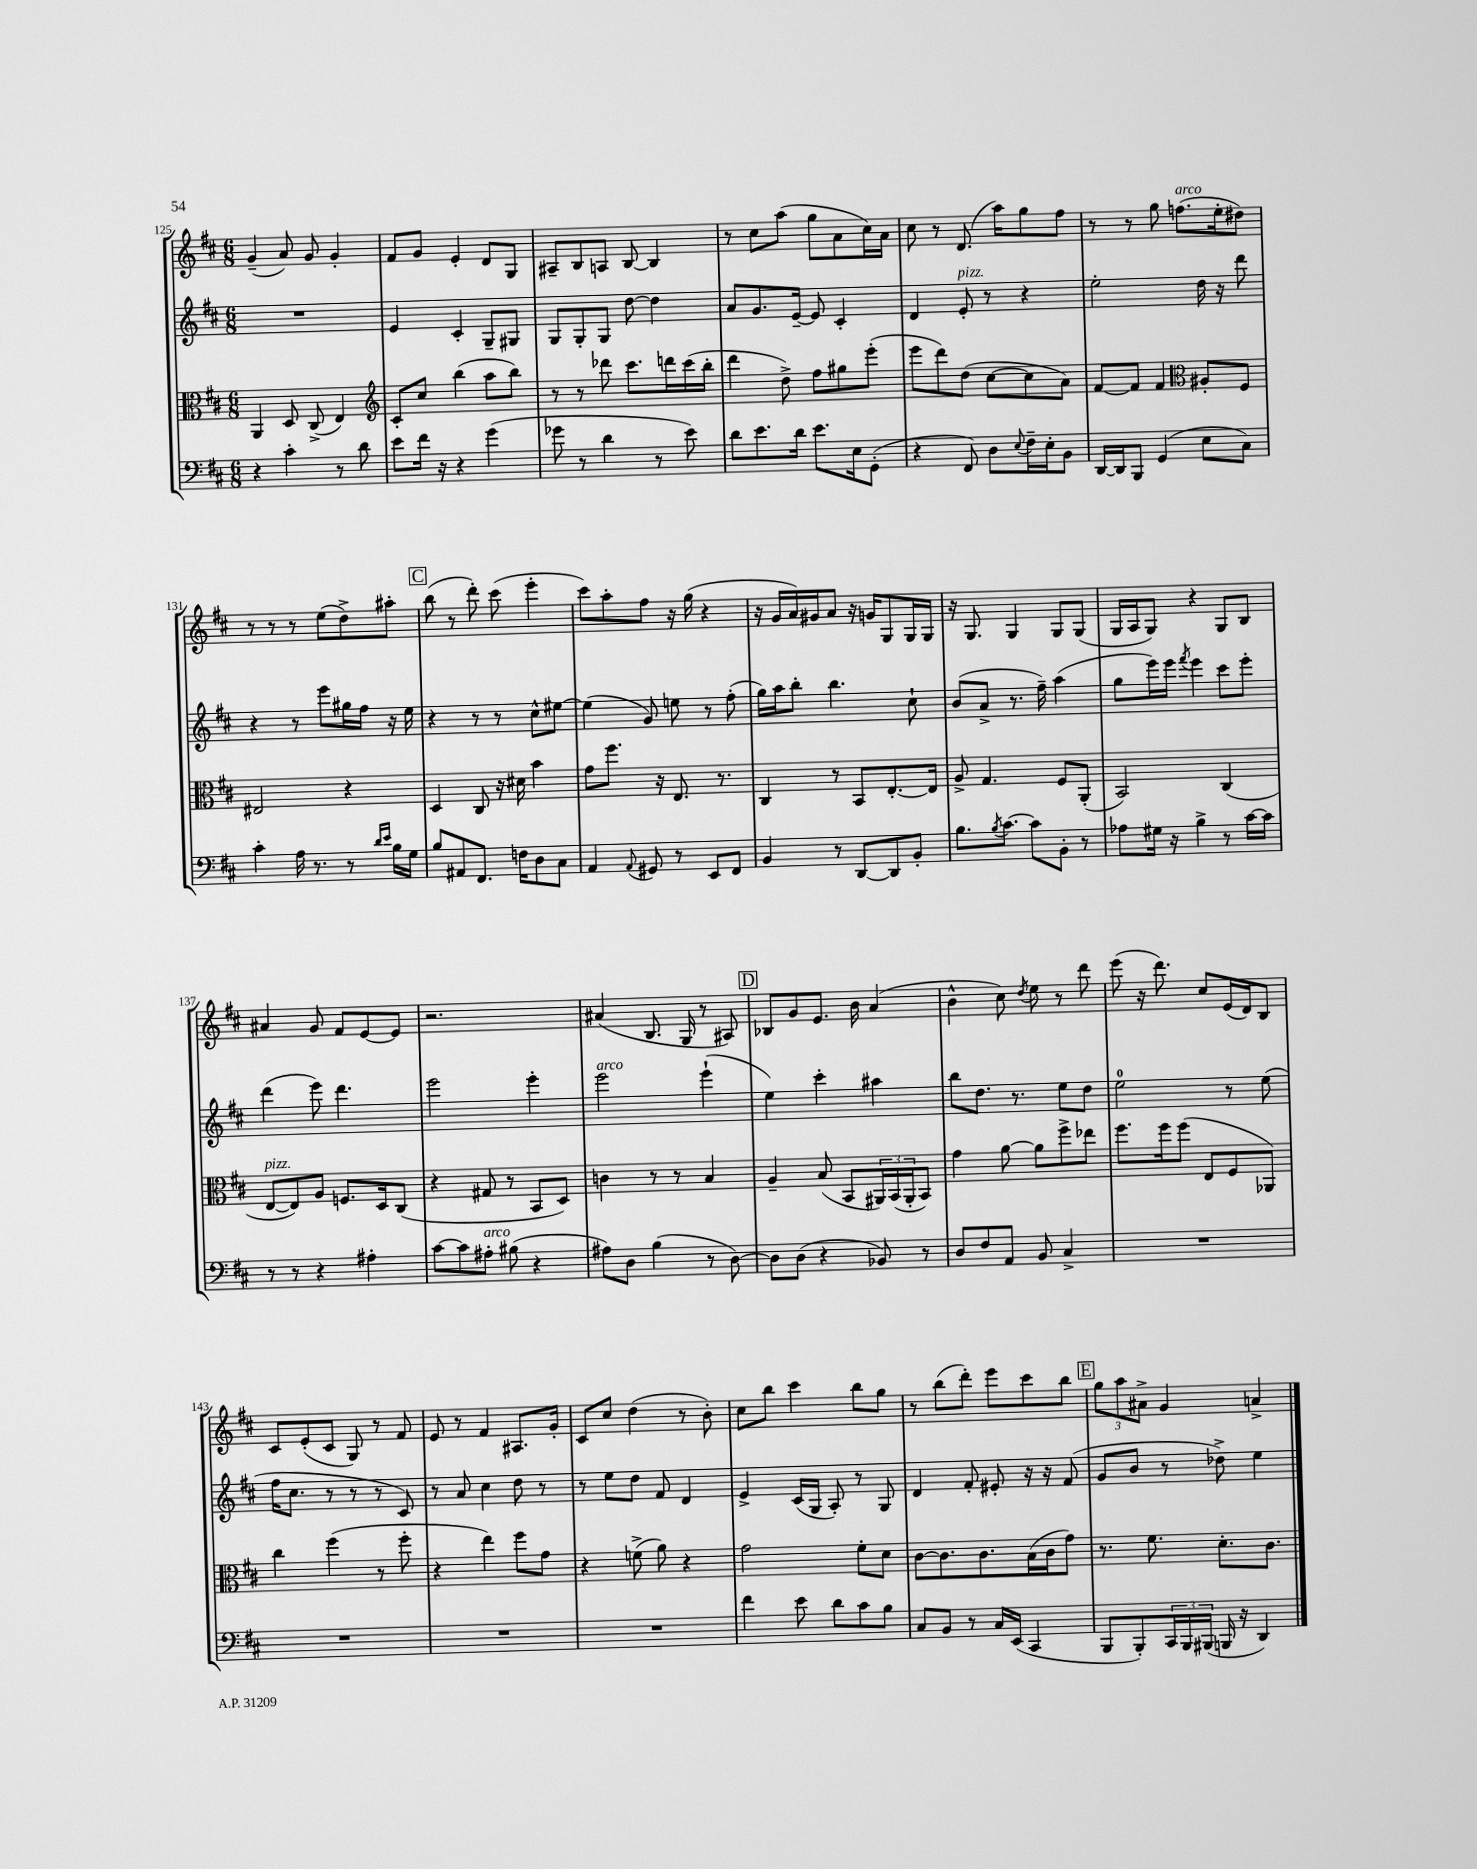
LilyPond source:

<<
\new StaffGroup <<
\new Staff = "s0" {
    \clef treble \key d \major \numericTimeSignature \time 6/8
    g'4--( a'8) g'8 g'4-. |
    fis'8 g'8 e'4-. d'8 g8 |
    ais8-- b8 a8 b8~ b4 |
    r8 cis''8 a''8( g''8 a'8 cis''16) a'16 |
    cis''8 r8 d'8.( a''16) g''8 fis''8 |
    r8 r8 g''8 f''8.^\markup { \italic "arco" }( e''16-. dis''8) |
    r8 r8 r8 e''8( d''8->) ais''8-. |
    \mark \markup { \box "C" } b''8( r8 d'''8-.) cis'''8( e'''4-. |
    cis'''8) a''8-. fis''8 r16 g''16( r4 |
    r16 g'16 a'16) gis'16 a'8 r16 g'16 g8 g16 g16 |
    r16 g8. g4 g8 g8( |
    g16 a16 g8) r4 g8 b8 |
    ais'4 g'8 fis'8 e'8~ e'8 |
    r2. |
    ais'4( b8. g16 r8 ais8) |
    \mark \markup { \box "D" } bes8 g'8 e'8. b'16 a'4( |
    b'4-^ cis''8) \acciaccatura { d''8 } e''8 r8 d'''8 |
    e'''8( r16 d'''8.) cis''8 e'16( d'16) b8 |
    cis'8 e'8-.( cis'8 g8) r8 fis'8 |
    e'8 r8 fis'4 ais8. g'16-. |
    cis'8 cis''8 d''4( r8 b'8-.) |
    cis''8 b''8 cis'''4 b''8 g''8 |
    r8 b''8( d'''8-.) e'''8 cis'''8 b''8 |
    \mark \markup { \box "E" } \tuplet 3/2 { g''8 a''8 ais'8-> } g'4 a'4-> \bar "|." |
}
\new Staff = "s1" {
    \clef treble \key d \major \numericTimeSignature \time 6/8
    R2. |
    e'4 cis'4-. g8-- gis8 |
    g8 g8-. g8 d''8~ d''4 |
    a'8 g'8. e'16~-- e'8 cis'4-. |
    d'4 e'8-.^\markup { \italic "pizz." } r8 r4 |
    e''2-. d''16 r16 d'''8 |
    r4 r8 e'''8 gis''16 fis''16 r16 e''16 |
    \mark \markup { \box "C" } r4 r8 r8 cis''8-^ eis''8~ |
    eis''4( g'8) e''8 r8 fis''8-.( |
    g''16) a''16 b''8-. b''4. cis''8-! |
    b'8( a'8-> r8. fis''16--) a''4( |
    g''8 e'''16) e'''16 \acciaccatura { fis'''8 } e'''4 cis'''8 e'''8-. |
    d'''4( e'''8) d'''4. |
    e'''2 e'''4-. |
    e'''2^\markup { \italic "arco" } e'''4-!( |
    \mark \markup { \box "D" } e''4) cis'''4-. ais''4 |
    b''8 d''8. r8. e''8 d''8 |
    e''2-0 r8 e''8( |
    fis''16 cis''8. r8 r8 r8 cis'8) |
    r8 a'8 cis''4 d''8 r8 |
    r8 e''8 d''8 fis'8 d'4 |
    e'4-> cis'16( g16 a8-.) r8 g8 |
    d'4 fis'8-. eis'8-. r16 r16 fis'8( |
    \mark \markup { \box "E" } g'8 b'8 r8 des''8->) e''4 \bar "|." |
}
\new Staff = "s2" {
    \clef alto \key d \major \numericTimeSignature \time 6/8
    a,4 d8 cis8->( e4) |
    \clef treble cis'8-. cis''8 b''4( a''8 b''8) |
    r8 r8 des'''8 cis'''8. d'''16 cis'''16( b''16-. |
    d'''4 d''8->) fis''8 gis''8 e'''8-.( |
    e'''8 d'''8) d''8( cis''8~ cis''8 a'8) |
    fis'8~ fis'8 fis'4 \clef alto ais8-. fis8 |
    eis2 r4 |
    \mark \markup { \box "C" } d4 cis8 r16 dis'16 b'4 |
    g'8 fis''8. r16 e8. r8. |
    cis4 r8 b,8 e8.~-. e16 |
    a8-> g4. fis8 a,8-.( |
    b,2) cis4( |
    e8~^\markup { \italic "pizz." } e8) a8 f8. d16 cis8( |
    r4 gis8 r8 b,8 d8) |
    c'4 r8 r8 b4 |
    \mark \markup { \box "D" } a4-- b8( b,8 \tuplet 3/2 { ais,16) b,16( ais,16-. } b,8) |
    g'4 a'8~ a'8 fis''8-> ees''8 |
    fis''8. fis''16 fis''8( e8 fis8 aes,8) |
    cis''4 fis''4( r8 fis''8-. |
    r4 e''4) fis''8 g'8 |
    r4 f'8->( a'8) r4 |
    g'2 fis'8-. d'8 |
    cis'8~ cis'8. cis'8. b16( cis'16 g'8) |
    \mark \markup { \box "E" } r8. fis'8. d'8.-. cis'8. \bar "|." |
}
\new Staff = "s3" {
    \clef bass \key d \major \numericTimeSignature \time 6/8
    r4 cis'4-. r8 d'8 |
    e'8 fis'16 r16 r4 g'4( |
    ges'8 r8 d'4 r8 e'8) |
    d'8 e'8. d'16 e'8. e16 g,8-.( |
    r4 fis,8) d8 \appoggiatura { e8 } fis16-- e16-. b,8 |
    d,16~ d,16 b,,8 g,4( e8 cis8) |
    cis'4-. a16 r8. r8 \grace { d'16 e'16 } b16 g16 |
    \mark \markup { \box "C" } b8 ais,8 fis,8. f16 d8 cis8 |
    a,4 \appoggiatura { a,8 } gis,8 r8 e,8 fis,8 |
    b,4 r8 d,8~ d,8 b,8-. |
    b8. \acciaccatura { b8 } cis'8.~ cis'8 b,8-. r8 |
    aes8 gis16 r16 b4-> r8 cis'16~ cis'16 |
    r8 r8 r4 ais4-. |
    cis'8~ cis'8 ais8-.^\markup { \italic "arco" } bis8( r4 |
    ais8) d8 b4( r8 d8~) |
    \mark \markup { \box "D" } d8 d8( r4 bes,8) r8 |
    d8 fis8 a,8 b,8 cis4-> |
    R2. |
    R2. |
    R2. |
    R2. |
    fis'4 e'8 d'8 cis'8 b8 |
    cis8 b,8 r8 cis16 e,16( cis,4 |
    \mark \markup { \box "E" } b,,8 b,,8-.) \tuplet 3/2 { cis,16 b,,16 bis,,16( } b,,16 r16 d,4) \bar "|." |
}
>>
>>
\layout { \context { \Score currentBarNumber = #125 } }
